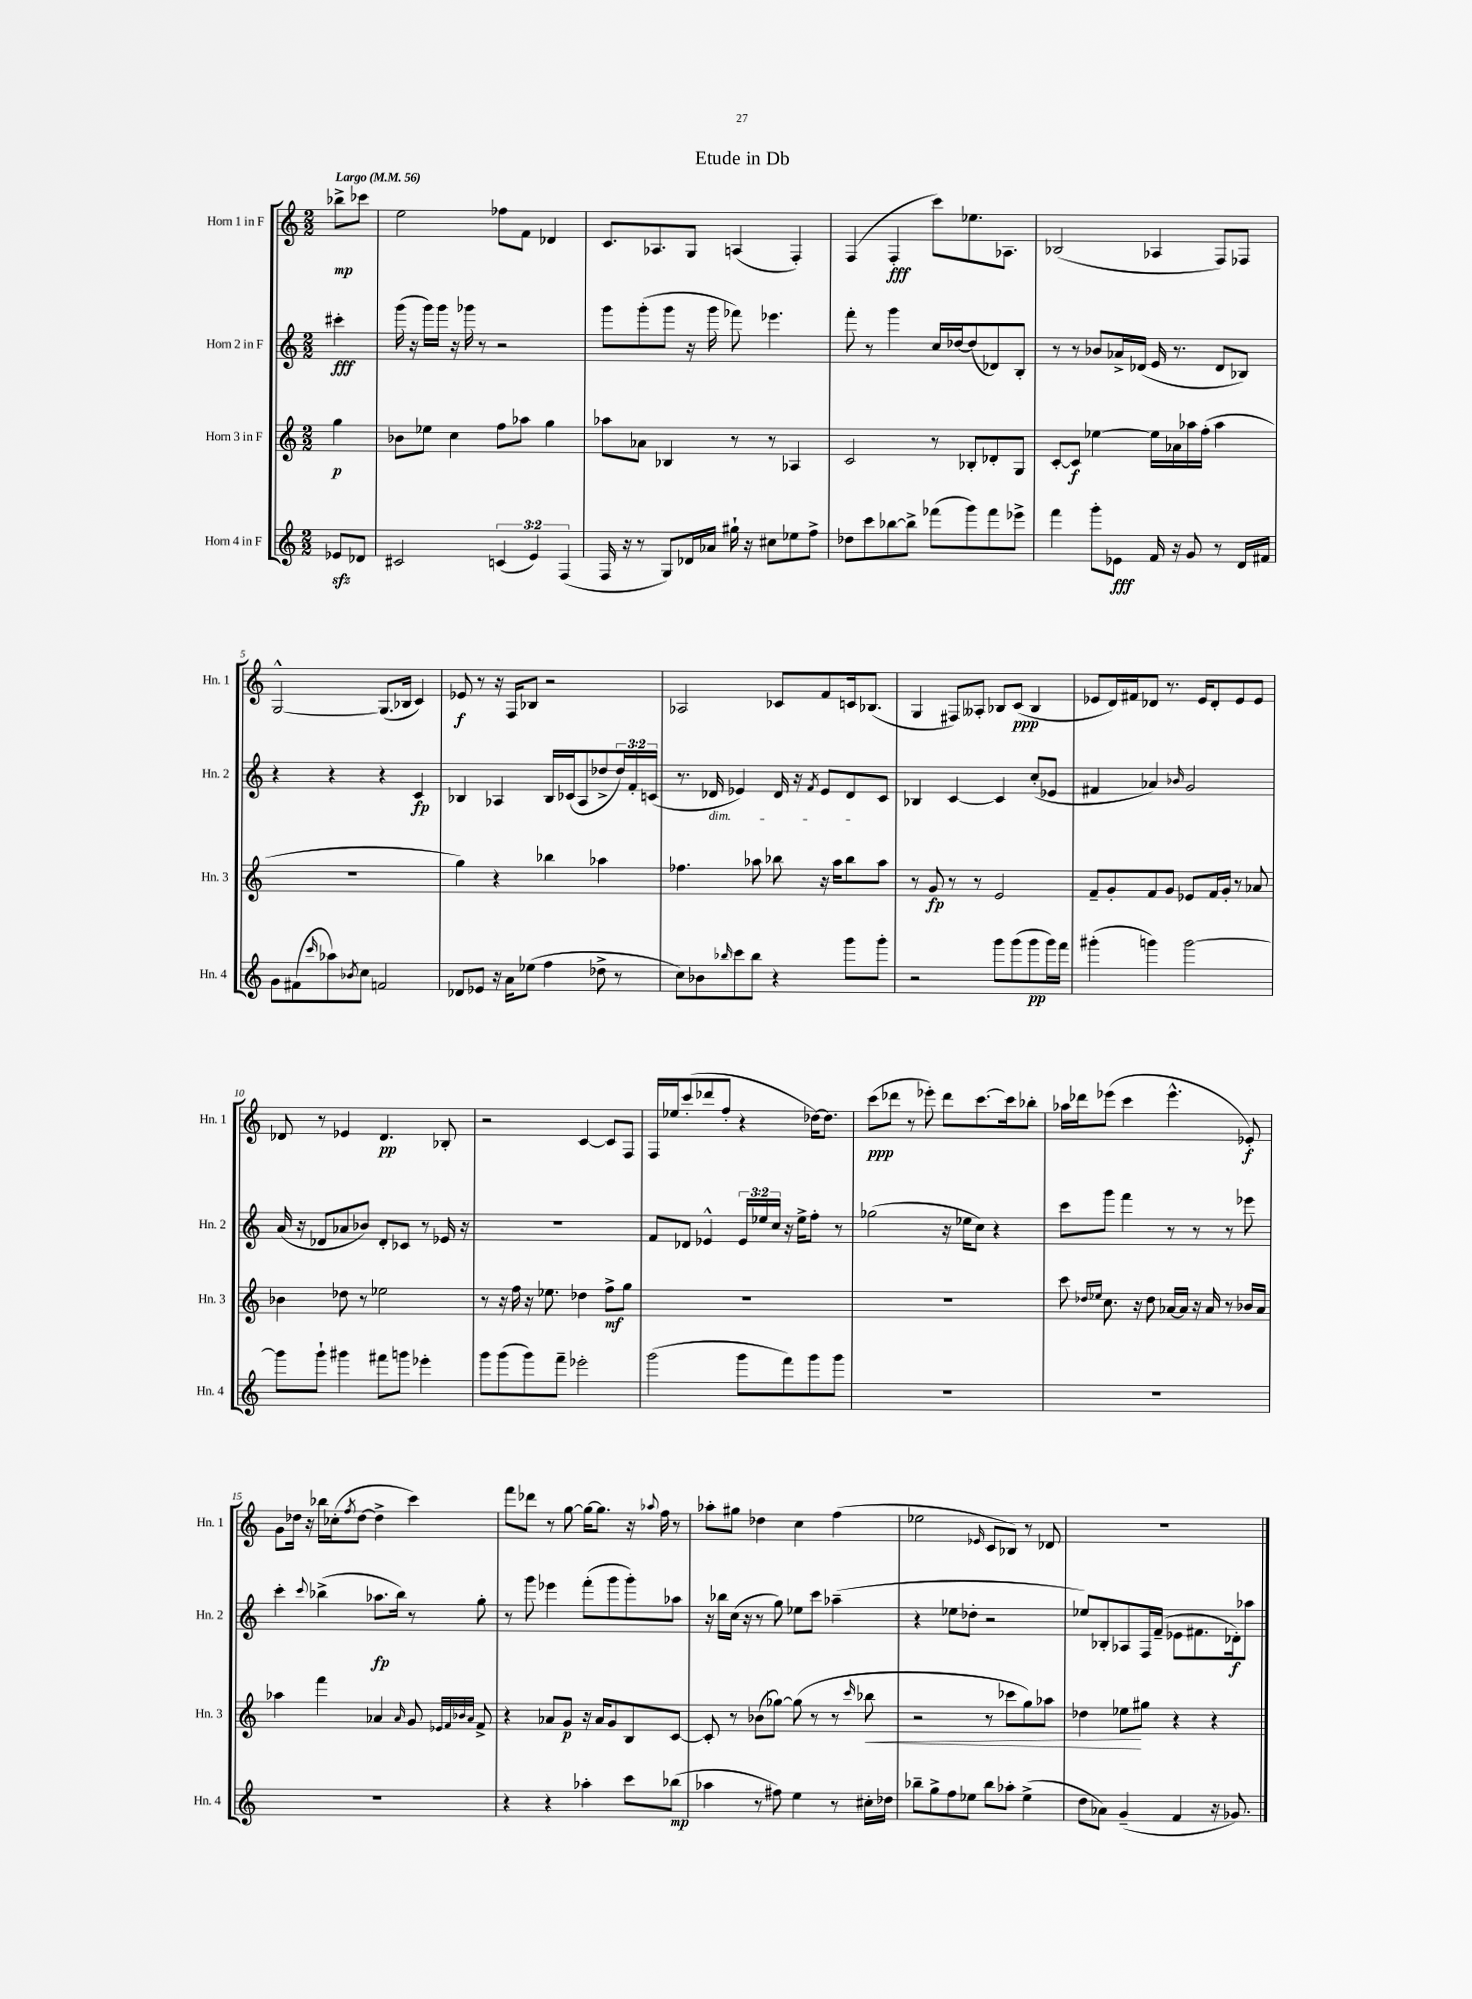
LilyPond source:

\header { title = "Etude in Db" }
<<
\new StaffGroup <<
\new Staff = "s0" \with { instrumentName = "Horn 1 in F" shortInstrumentName = "Hn. 1" } {
    \clef treble \key c \major \numericTimeSignature \time 2/2 \partial 4 \tempo "Largo" 4 = 56
    bes''8->\mp ces'''8 |
    e''2 fes''8 f'8 des'4 |
    c'8. aes8. g8 a4( f4-.) |
    f4( f4-.\fff c'''8) ees''8. aes8. |
    bes2( aes4 f8) fes8 |
    g2~-^ g8.( bes16 c'4) |
    ees'8\f r8 r16 f16 bes8 r2 |
    aes2 ces'8 f'8 c'16 bes8.( |
    g4 fis8) aeses8-. bes8 c'8\ppp( bes4 |
    ees'8 d'16) fis'16 des'8 r8. ees'16 des'8-. ees'8 ees'8 |
    des'8 r8 ees'4 des'4.\pp bes8-. |
    r2 c'4~ c'8 f8 |
    f16 ees''16 c'''8-.( des'''8 f''8-. r4 des''16~) des''8. |
    c'''8\ppp( des'''8 r8 ees'''8-.) des'''8 c'''8.~ c'''16 bes''8-. |
    aes''16 des'''16 ees'''8( c'''4 ees'''4.-^ ees'8-.\f) |
    g'8 des''16 r16 bes''16 ces''16-.( \acciaccatura { f''8 } des''8~ des''4-> c'''4) |
    f'''8 des'''8 r8 g''8~ g''16~ g''8. r16 \appoggiatura { aes''8 } f''16 r8 |
    aes''8-. gis''8 des''4 c''4 f''4( |
    ees''2 \grace { ees'16 } c'8 bes8) r8 des'8 |
    R1 \bar "|." |
}
\new Staff = "s1" \with { instrumentName = "Horn 2 in F" shortInstrumentName = "Hn. 2" } {
    \clef treble \key c \major \numericTimeSignature \time 2/2 \override Staff.TupletNumber.text = #tuplet-number::calc-fraction-text \partial 4
    cis'''4-.\fff |
    g'''16( r16 g'''16) g'''16 r16 ges'''16 r8 r2 |
    g'''8 g'''8-.( g'''8 r16 g'''16 fes'''8) ees'''4. |
    f'''8-. r8 g'''4 c''16 des''16~ des''8( des'8) b8-. |
    r8 r8 bes'8 aes'16-> des'16( e'16 r8. des'8 bes8) |
    r4 r4 r4 c'4\fp |
    bes4 aes4 bes16 ces'16( aes8 des''8-> \tuplet 3/2 { des''16) f'16-. c'16( } |
    r8. des'16\dim ees'4) des'16 r16 \acciaccatura { f'8 } ees'8 des'8\! c'8 |
    bes4 c'4~ c'4 c''8-.( ees'8 |
    fis'4 aes'4) \grace { bes'16 } g'2 |
    a'16( r16 des'8 aes'8 bes'8) des'8-. ces'8 r8 ees'16 r16 |
    R1 |
    f'8 des'8 ees'4-^ \tuplet 3/2 { ees'16 ees''16 c''16 } r16 ees''16-> f''8-. r8 |
    ges''2( r16 ees''16 c''8) r4 |
    c'''8 g'''8 f'''4 r8 r8 r8 ees'''8 |
    c'''4-. \appoggiatura { c'''8 } bes''4->( aes''8.\fp bes''16) r8 g''8-. |
    r8 g'''8 ees'''4 f'''8-.( g'''8 g'''8-.) aes''8 |
    r16 bes''16 c''16( r16 r8 g''8) ees''8 c'''8 aes''4--( |
    r4 ees''8 des''8-. r2 |
    ees''8) bes8-. aes8 f16 f'16--( ees'8 fis'8. des'16-.\f) aes''8 \bar "|." |
}
\new Staff = "s2" \with { instrumentName = "Horn 3 in F" shortInstrumentName = "Hn. 3" } {
    \clef treble \key c \major \numericTimeSignature \time 2/2 \partial 4
    g''4\p |
    bes'8 ees''8 c''4 f''8 aes''8 g''4 |
    aes''8 aes'8 bes4 r8 r8 aes4 |
    c'2 r8 bes8-. des'8-. g8 |
    c'8~-. c'8\f ees''4~ ees''16 aes'16 aes''16 f''16-.( aes''4 |
    R1 |
    g''4) r4 bes''4 aes''4 |
    fes''4. aes''8 bes''8 r16 aes''16 bes''8 aes''8 |
    r8 g'8\fp r8 r8 e'2 |
    f'8-- g'8-. f'8 g'8 ees'8 f'16 g'16-. r8 aes'8 |
    bes'4 des''8 r8 ees''2 |
    r8 r16 f''16 r16 ees''8. des''4 f''8->\mf g''8 |
    R1 |
    R1 |
    c'''8 \grace { des''16 ees''16 } c''8. r16 des''8 aes'16~ aes'16 r16 aes'16 r8 bes'16 aes'16 |
    aes''4 f'''4 aes'4 \grace { aes'16 } g'8 \grace { ees'32 f'32 bes'32 aes'32 } f'8-> |
    r4 aes'8 g'8\p r16 aes'16 g'8 b8 c'8~ |
    c'8-. r8 bes'8( ges''8~) ges''8( r8 r8 \grace { c'''16 } bes''8\< |
    r2 r8 ces'''8 g''8) aes''8 |
    des''4 ees''8\! gis''8 r4 r4 \bar "|." |
}
\new Staff = "s3" \with { instrumentName = "Horn 4 in F" shortInstrumentName = "Hn. 4" } {
    \clef treble \key c \major \numericTimeSignature \time 2/2 \override Staff.TupletNumber.text = #tuplet-number::calc-fraction-text \partial 4
    ees'8\sfz des'8 |
    cis'2 \tuplet 3/2 { c'4( e'4) f4( } |
    f16 r16 r8 g8) des'16 aes'16 gis''16-! r16 cis''8 ees''8 f''8-> |
    des''8 c'''8 bes''8~ bes''8-> fes'''8( g'''8) fes'''8 ees'''8-> |
    f'''4 g'''8-. ees'8\fff f'16 r16 g'8 r8 d'16 fis'16 |
    g'8 fis'8( \grace { c'''16 } aes''8) \acciaccatura { bes'8 } c''8 f'2 |
    des'8 ees'8 r16 a'16 ees''8( f''4 des''8-> r8 |
    c''8) bes'8 \grace { bes''16 } c'''8 bes''8 r4 g'''8 g'''8-. |
    r2 g'''8 g'''8( g'''8\pp g'''16) f'''16 |
    gis'''4-.( g'''4) g'''2~ |
    g'''8 g'''8-! gis'''4 fis'''8 g'''8 ees'''4-. |
    g'''8 g'''8( g'''8) f'''8-- ees'''2-. |
    g'''2( g'''8 f'''8) g'''8 g'''8 |
    R1 |
    R1 |
    R1 |
    r4 r4 aes''4-. c'''8 bes''8\mp( |
    aes''4 r8 fis''8) e''4 r8 cis''16-. des''16 |
    bes''8-- g''8-> f''8 ees''8 bes''8 aes''8-. ees''4->( |
    d''8 aes'8) g'4--( f'4 r16 ges'8.) \bar "|." |
}
>>
>>
